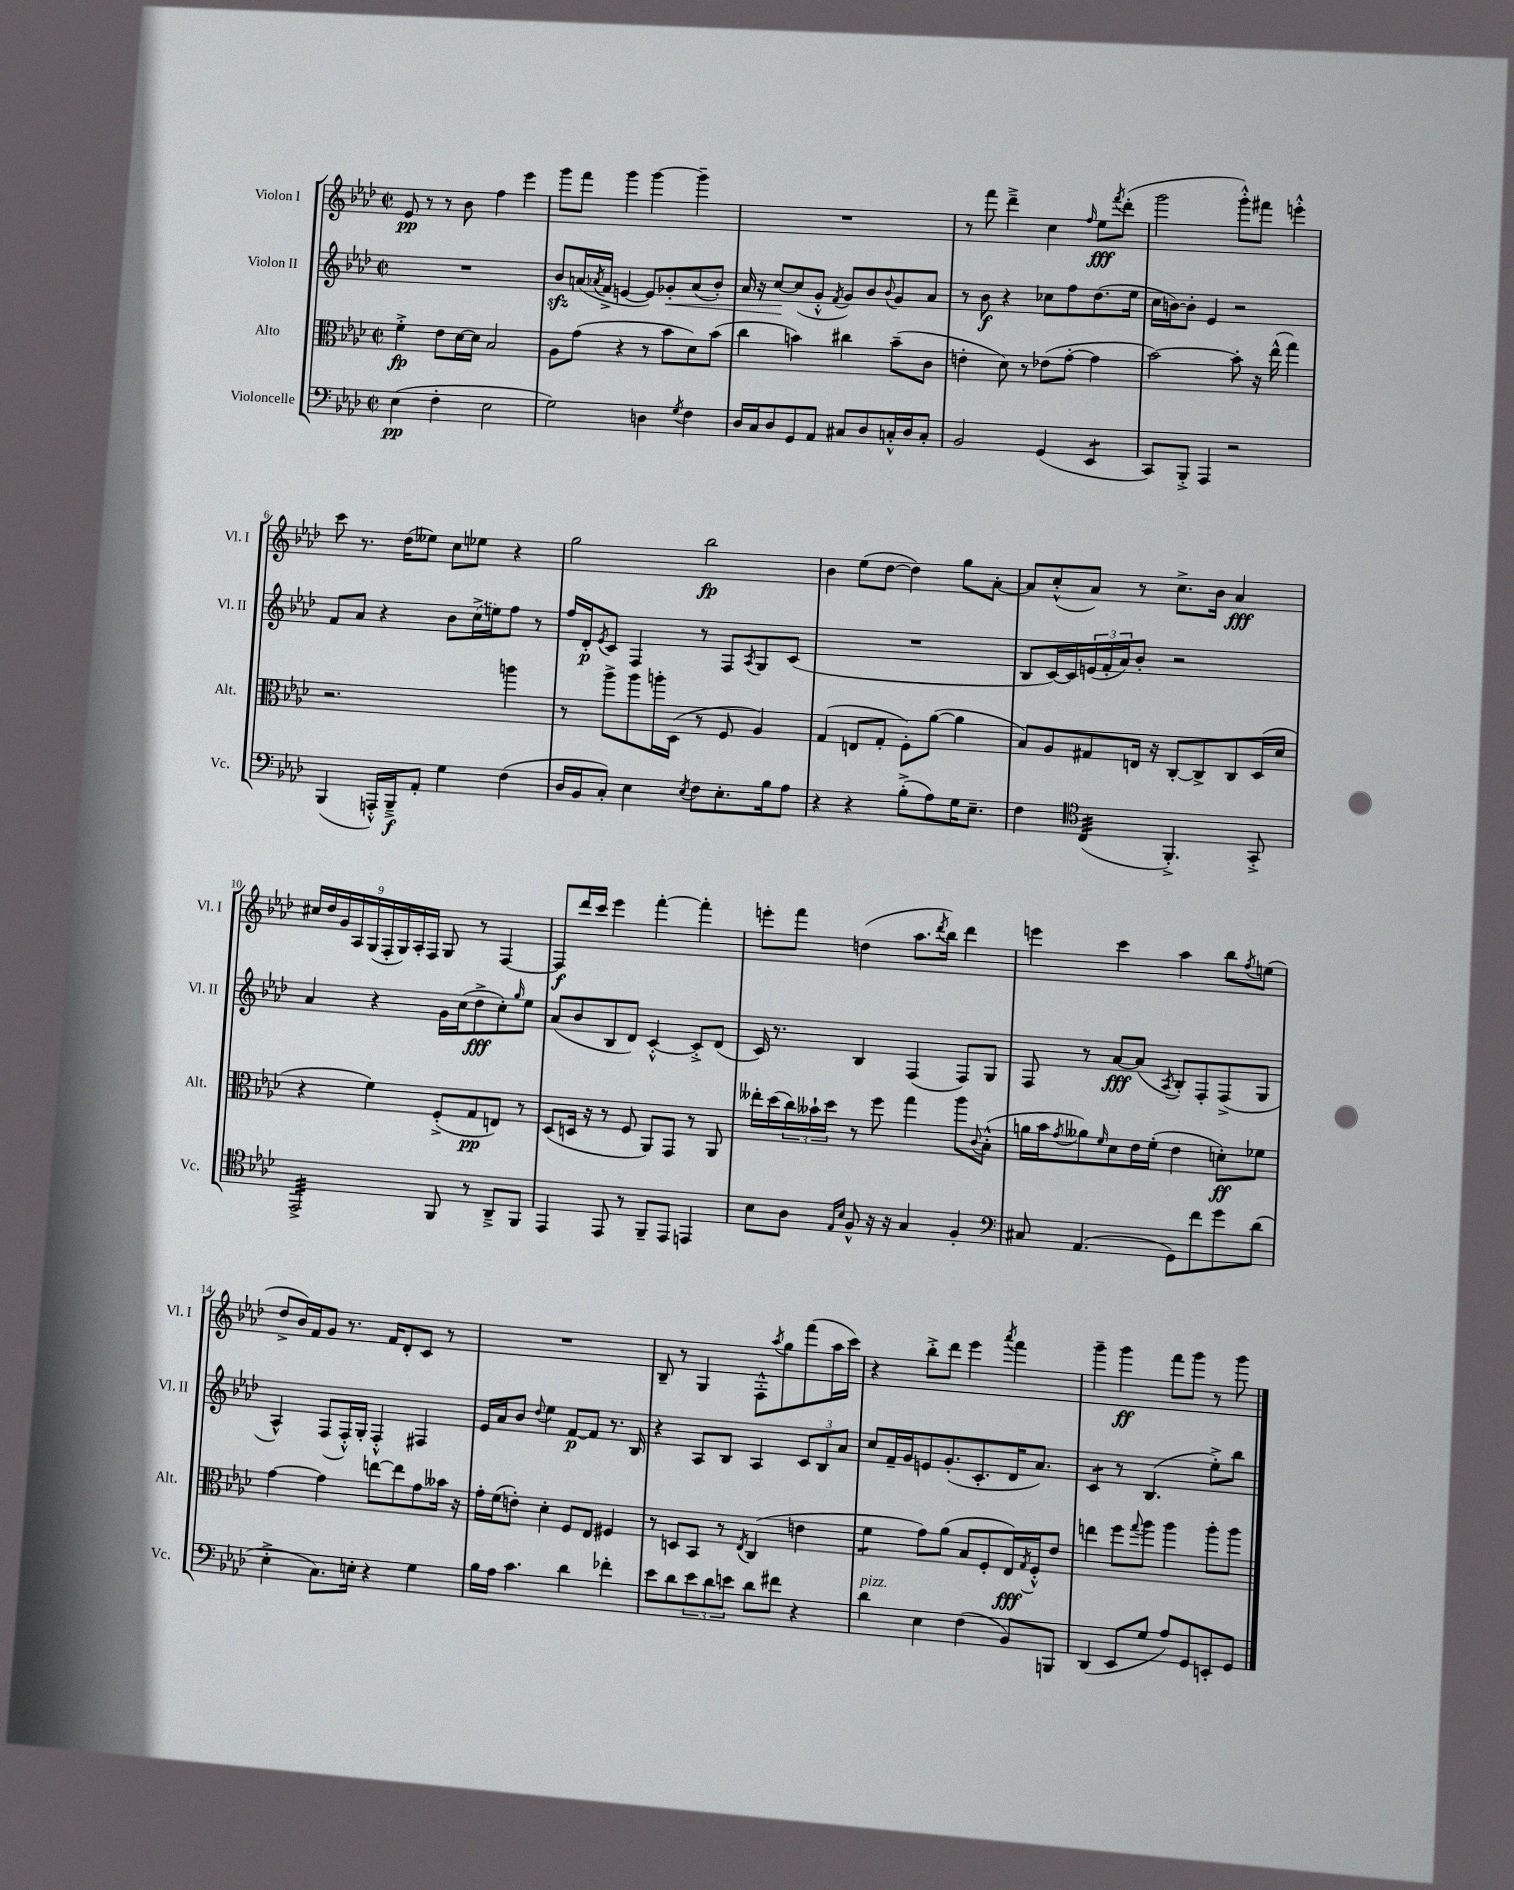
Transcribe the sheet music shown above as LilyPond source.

<<
\new StaffGroup <<
\new Staff = "s0" \with { instrumentName = "Violon I" shortInstrumentName = "Vl. I" } {
    \clef treble \key aes \major \defaultTimeSignature \time 2/2
    ees'8\pp r8 r8 bes'8 f''4 ees'''4 |
    g'''8 f'''8 g'''4 g'''4~ g'''4-- |
    R1 |
    r8 f'''8 des'''4---> c''4 \grace { f''16 } ees''8\fff \acciaccatura { f'''8 } des'''8-.( |
    g'''2 g'''8-.-^) fis'''8 e'''4-.-^ |
    c'''8 r8. des''16( eeses''8) c''8 ees''8 r4 |
    g''2 bes''2\fp |
    bes'4 ees''8( des''8~ des''4) g''8 aes'8~-. |
    aes'8 c''8-.-^( aes'8) r8 c''8.-> bes'16 aes'4\fff |
    \tuplet 9/8 { cis''16 des''16 g'16 aes16 g16( f16-. g16) aes16-. f16 } g8 r8 f4~ |
    f8\f des'''16 c'''16 ees'''4 f'''4~-. f'''4-. |
    e'''8-. f'''8 d''4( aes''8. \acciaccatura { des'''8 } bes''16) des'''4 |
    e'''4 c'''4 aes''4 bes''8 \acciaccatura { f''8 } e''8( |
    des''8-> bes'16) f'16 g'8 r8. f'16 des'8-. c'8 r8 |
    R1 |
    bes8-- r8 g4 f8-.-^ \acciaccatura { aes''8 } g''8 f'''8( aes''16 c'''16) |
    r4 bes''8-.-> des'''8 ees'''4 \acciaccatura { aes'''8 } f'''4 |
    g'''4-- g'''4\ff f'''8 g'''8 r8 g'''8 \bar "|." |
}
\new Staff = "s1" \with { instrumentName = "Violon II" shortInstrumentName = "Vl. II" } {
    \clef treble \key aes \major \defaultTimeSignature \time 2/2
    R1 |
    bes'8\sfz a'16( \acciaccatura { aes'8 } f'16-> e'4~ e'8) ges'8-.\< aes'8( bes'8-.) |
    aes'16 r16 c''8~\! c''8( g'8-.-^ \acciaccatura { f'8 } g'8) bes'8 \appoggiatura { bes'8 } g'8 aes'8 |
    r8 bes'8\f r4 ces''8 f''8 des''8.( ees''16 |
    c''16 b'16~) b'8-. ees'4 r2 |
    f'8 aes'8 r4 bes'8 \once \slurDashed c''16->( e''16) f''8 r8 |
    f''16 des'16-.\p \acciaccatura { ees'8 } c'8 f4 r8 f8 \acciaccatura { aes8 } g8 c'8( |
    R1 |
    bes8 c'16~) c'16 \tuplet 3/2 { e'16( f'16-. aes'16) } bes'8-. r2 |
    aes'4 r4 g'16 c''16( des''8->\fff c''8-.) \grace { g''16 } ees''8 |
    aes'8( bes'8 bes8 des'8) c'4~-.-^ c'8-.-> des'8( |
    c'16) r8. bes4 f4( f8) g8 |
    f8 r8 aes'8~\fff aes'8( \acciaccatura { aes8 } bes8-.) f8-. f8->( g8 |
    aes4-^) f8( f16-.-^) g16-. f4-.-^ fis4 |
    ees'16 aes'16 bes'8 \appoggiatura { des''8 } ees''4 f'8~\p f'8 r8. bes16 |
    r4 aes8 bes8 aes4 \tuplet 3/2 { c'8 bes8 aes'8 } |
    c''8 f'16-- g'16 e'8 g'8.-.( c'8.-. des'16 aes'8.) |
    c'4:8 r8 bes4.( ees''8-.->) bes''8 \bar "|." |
}
\new Staff = "s2" \with { instrumentName = "Alto" shortInstrumentName = "Alt." } {
    \clef alto \key aes \major \defaultTimeSignature \time 2/2
    f'4-.->\fp ees'8 des'16~ des'16 bes2 |
    aes8 g'8( r4 r8 bes'8 des'8) bes'8( |
    c''4 b'4) cis''4 b'8--( c'8 |
    e'4-. des'8) r8 ees'8( g'8~-. g'4 |
    bes'2~) bes'8-. r16 ees''16-^( g''4) |
    r2. a''4 |
    r8 aes''8-> aes''8 a''16-. des16( r8 f8 aes4) |
    g4( e8 g8-. f8-.) aes'8~( aes'4 |
    bes8) aes8 gis8 e16 r16 c8~-. c8-> c8 des16( des'16 |
    r4 f'4) f8-.->( g8\pp e8) r8 |
    des8( d16 r16 r8 f8 aes,8) g,8 r8 aes,8 |
    eeses''16-. des''16( \tuplet 3/2 { c''16) beses'16-! des''16 } r8 f''8 g''4 aes''8 \appoggiatura { c'8 } bes8-.-^( |
    a'16 bes'16 \acciaccatura { g'8 } aeses'8) \grace { f'16 } des'8 ees'16 f'16-.( ees'4 d'8-.\ff) fes'8 |
    g'4~ g'4 e''8~ e''8 g'8 beses'16 r16 |
    g'16-. f'16( e'8-.) des'4-. f8 ees8 fis4 |
    r8 d8 bes,8 r8 \acciaccatura { ees8 } c4( e'4 |
    f'4:8 g'8) aes'8( bes8 f8-. ees16\fff) \acciaccatura { g8 } f16-.-^ ees'8 |
    e''4 f''8 \appoggiatura { g''8 } aes''8 aes''4 aes''8-. aes''8 \bar "|." |
}
\new Staff = "s3" \with { instrumentName = "Violoncelle" shortInstrumentName = "Vc." } {
    \clef bass \key aes \major \defaultTimeSignature \time 2/2
    ees4\pp( f4-. ees2 |
    g2) d4 \acciaccatura { g8 } f4 |
    des16 c16 des8 g,8 aes,8 cis8 des8 c16-.-^ des16 c8-. |
    bes,2 g,4( ees,4:8 |
    c,8) bes,,8-.-> aes,,4 r2 |
    bes,,4( a,,16-.-^) bes,,16--->\f aes,8-. g4 f4( |
    des16 bes,16 c8-.) ees4 \acciaccatura { ees8 } f8 ees8.-. bes16 aes8 |
    r4 r4 bes8-.->( aes8) g16 ees8.-- |
    f4 \clef tenor c4:32( f,4.-.->) g,8-.-> |
    ees,2:32-> f,8 r8 aes,8---> f,8 |
    ees,4 ees,8 r8 f,8-- ees,8 e,4 |
    bes8 aes8 \grace { ees16 bes16 } f8-^ r16 r16 g4 f4-. |
    \clef bass cis8 aes,4.( g,8) f'8 g'8 des'8( |
    ees4-.-> c8.) e16-. r4 g4 |
    bes16 aes16 c'4. des'4 fes'4-. |
    ees'8 des'8 \tuplet 3/2 { ees'8 des'8 e'8 } des'8 fis'8 r4 |
    des'4^\markup { \italic "pizz." } ees4 f4( bes,8) b,,8 |
    des,4( ees,8 g8 aes8) g,8 e,8-. g,8 \bar "|." |
}
>>
>>
